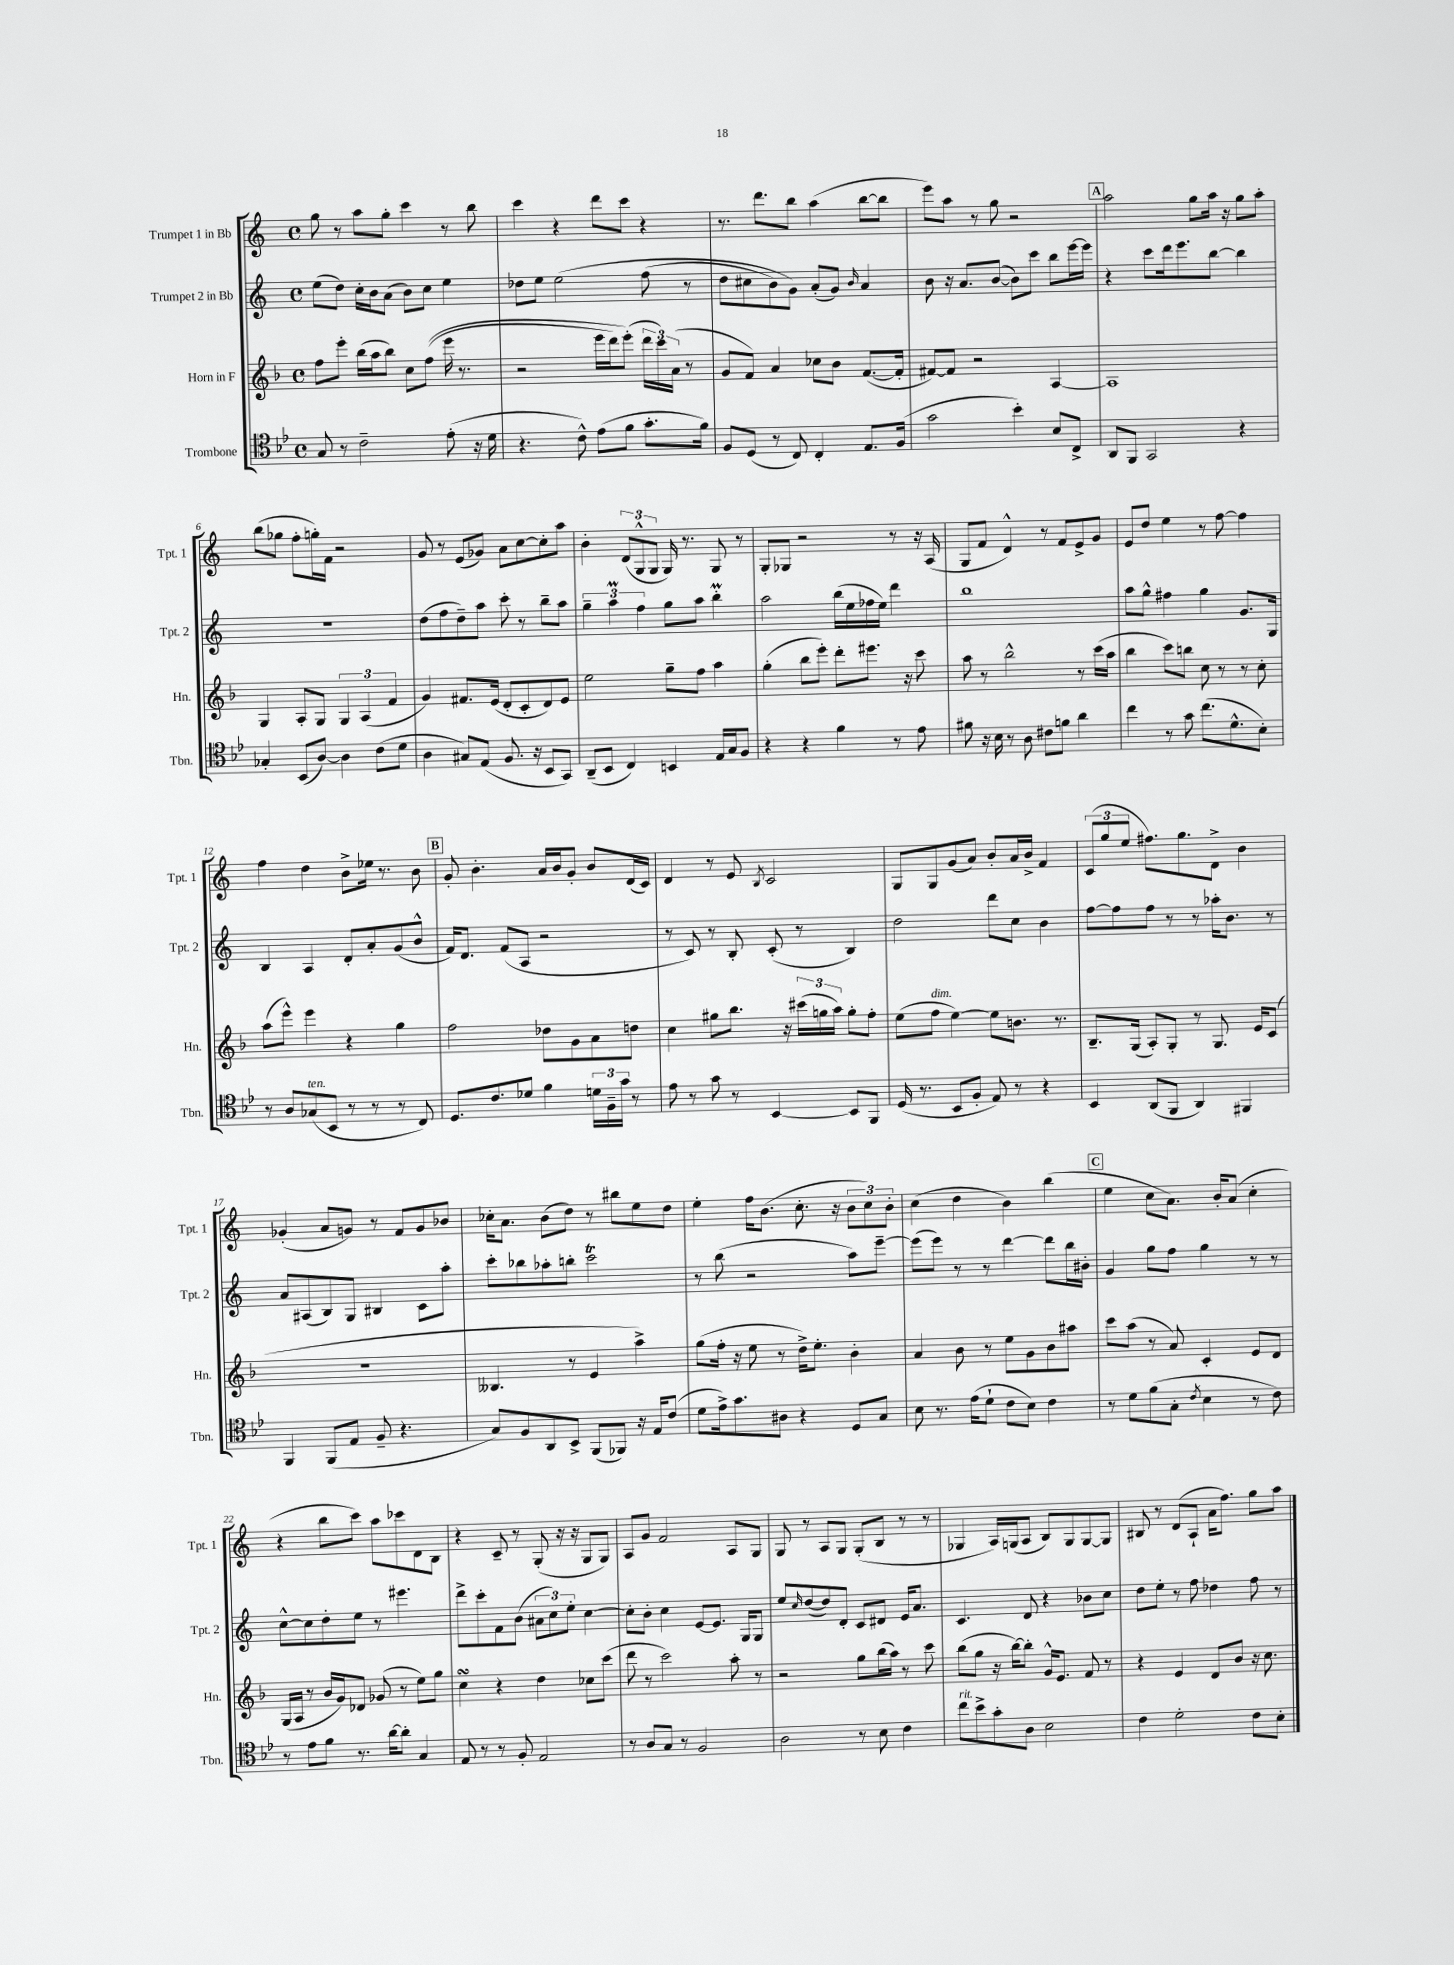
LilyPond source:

<<
\new StaffGroup <<
\new Staff = "s0" \with { instrumentName = "Trumpet 1 in Bb" shortInstrumentName = "Tpt. 1" } {
    \clef treble \key c \major \defaultTimeSignature \time 4/4
    g''8 r8 a''8 g''8-. c'''4 r8 b''8 |
    c'''4 r4 d'''8 c'''8 r4 |
    r8. d'''8. b''8 a''4( b''8~ b''8 |
    e'''8) a''8 r8 g''8 r2 |
    \mark \markup { \box "A" } a''2 g''8 a''16 r16 g''8 a''8-. |
    b''8( ges''8 f''8-. g''16-.) f'16 r2 |
    g'8 r8 e'8( ges'8) a'8 c''8~ c''8-. a''8 |
    b'4-. \tuplet 3/2 { d'8( g8-^ g8 } g16) r8. g8 r8 |
    g8-. ges8 r2 r8 r16 a16( |
    g8 f'8 d'4-^) r8 f'8 e'8-> g'8 |
    e'8 d''8 e''4 r8 f''8~ f''4 |
    f''4 d''4 b'8-> ees''16 r8. b'8 |
    \mark \markup { \box "B" } g'8-. b'4.-. a'16 b'16 g'8-. b'8 d'16( c'16) |
    d'4 r8 e'8 \acciaccatura { b8 } c'2 |
    g8 g8 g'8( a'8) b'8-. a'16 b'16-> f'4 |
    \tuplet 3/2 { c'8( g''8 e''8 } fis''8.) g''8. d'8-> b'4 |
    ges'4-.( a'8 g'8) r8 f'8 g'8 bes'8 |
    ces''16-. a'8. b'8( d''8) r8 bis''8 e''8 d''8 |
    e''4-. f''16 b'8.( c''8.-. r16 \tuplet 3/2 { b'8 c''8) b'8-. } |
    c''4( d''4 b'4) b''4( |
    \mark \markup { \box "C" } e''4 c''8 a'8.) b'16-. a'8( c''4-. |
    r4 b''8 c'''8) a''8 ces'''8 d'8 b8 |
    r4 c'8-- r8 g8-.( r16 r16 g8 g8) |
    a8 g'8 f'2 a8 g8 |
    g8 r8 a8 g8 g8-.( b8 r8 r8 |
    ges4 a16) g16( a8 b8) g8 g8~ g8 |
    bis8 r8 d'8( a8-! a'16 f''8.) g''8 a''8 \bar "|." |
}
\new Staff = "s1" \with { instrumentName = "Trumpet 2 in Bb" shortInstrumentName = "Tpt. 2" } {
    \clef treble \key c \major \defaultTimeSignature \time 4/4
    e''8( d''8) c''16-. b'16 a'8( b'8) c''8 e''4 |
    des''8 e''8 e''2\( f''8( r8 |
    d''8 cis''8 b'8) g'8\) a'8-.( g'8) \grace { b'16 } a'4 |
    b'8 r16 a'8. b'8~( b'8) c'''8 b''8 e'''16~ e'''16 |
    \mark \markup { \box "A" } r4 c'''8 d'''16 e'''8. b''8~ b''4 |
    R1 |
    d''8( f''8 d''8--) a''8 c'''8-. r8 b''8-- a''8 |
    \tuplet 3/2 { g''4-- a''4\prall f''4 } g''8 a''8 b''4-.\prall |
    a''2 b''16( e''16 fes''16 e''16) d'''4 |
    b''1 |
    a''8 g''8-^ fis''4 g''4 g'8. g16 |
    b4 a4 d'8-. a'8-. g'8( b'8-^ |
    \mark \markup { \box "B" } f'16) d'8. f'8( a8 r2 |
    r8 c'8) r8 b8-. c'8-.( r8 b4) |
    d''2 d'''8 c''8 b'4 |
    f''8~ f''8 f''8 r8 r8 aes''16-. b'8. r8 |
    a'8 ais8( b8) g8 bis4 c'8 a''8-. |
    c'''8-. bes''8 aes''8-. b''8-. c'''2\trill |
    r8 b''8( r2 a''8) e'''8~-- |
    e'''8( e'''8) r8 r8 d'''4~ d'''8 b''16 bis'16-. |
    \mark \markup { \box "C" } g'4 g''8 f''8 g''4 r8 r8 |
    c''8~-^ c''8 d''8-. e''8 r8 eis'''4. |
    d'''8-> c'''8-. f'8 b'8( \tuplet 3/2 { ais'8 c''8) e''8-. } c''4~ |
    c''8-. b'8-. c''4 e'8~ e'8. g16 g8 |
    e''8 \grace { c''16 } d''8~( d''8) d'8-. c'8 dis'8 e'16 a'8. |
    c'4. d'8 r4 bes'8 c''8 |
    d''8 e''8-. r8 f''8 des''4 f''8 r8 \bar "|." |
}
\new Staff = "s2" \with { instrumentName = "Horn in F" shortInstrumentName = "Hn." } {
    \clef treble \key f \major \defaultTimeSignature \time 4/4
    f''8 e'''8-. bes''16( a''16 bes''8) c''8 f''8(\( e'''16 r8. |
    r2 e'''16 d'''16) e'''8-.(\) \tuplet 3/2 { d'''16 c'''16) a'16( } r8 |
    g'8 f'8) a'4 ces''8 bes'8 f'8.~( f'16-. |
    fis'8~) fis'8 r2 a4~ |
    \mark \markup { \box "A" } a1 |
    g4 a8-. g8 \tuplet 3/2 { g4 a4( f'4 } |
    g'4) fis'8. e'16( d'8-. c'8-. d'8) e'8 |
    e''2 g''8-- f''8 a''4 |
    g''4-.( bes''8 e'''8-.) d'''8-. eis'''8. r16 c'''8 |
    a''8 r8 bes''2-^ r8 c'''16( a''16 |
    bes''4 c'''8) b''8 c''8 r8 r8 c''8-. |
    a''8( e'''8-^) e'''4 r4 g''4 |
    \mark \markup { \box "B" } f''2 des''8 g'8 a'8 d''8 |
    c''4 gis''8 bes''8. r16 \tuplet 3/2 { cis'''16( g''16 a''16) } g''8-. f''8-. |
    e''8( f''8^\markup { \italic "dim." } e''4~) e''8 b'8. r8. |
    bes8.-- g16( a8-.) g8-. r8 g8. e'16 c'8( |
    R1 |
    beses4. r8 e'4 a''4->) |
    g''8( f''16-. r16 e''8 r8 d''16->) e''8.-. bes'4-. |
    a'4 bes'8 r8 e''8 g'8 bes'8 ais''8 |
    \mark \markup { \box "C" } c'''8 a''8( r8 a'8) c'4-. e'8 d'8 |
    g16( a16 r8 bes'16 g'16) des'8 ges'8( r8 e''8) g''8 |
    c''4\turn r4 d''4 ces''8 c'''8( |
    d'''8 r8 c'''2) a''8-. r8 |
    r2 g''8 bes''16( a''16) r8 c'''8 |
    bes''8( g''8 r16 bes''16~) bes''8-. g'16-^ e'8. f'8 r8 |
    r4 e'4 d'8 bes'8 r16 c''8. \bar "|." |
}
\new Staff = "s3" \with { instrumentName = "Trombone" shortInstrumentName = "Tbn." } {
    \clef tenor \key bes \major \defaultTimeSignature \time 4/4
    g8 r8 c'2-- ees'8-.( r16 d'16 |
    r4. c'8-^) ees'8( f'8 g'8.-. f'16) |
    f8 d8( r8 c8) c4-. ees8. f16( |
    g'2 bes'4-.) bes8 c8-> |
    \mark \markup { \box "A" } a,8 f,8 g,2 r4 |
    ges4-. bes,8( a8~) a4 c'8( d'8 |
    a4 gis8) ees8( f8. r16 bes,8 g,8) |
    a,8--( bes,8 c4) b,4 ees16 g16 f8 |
    r4 r4 f'4 r8 ees'8 |
    fis'8 r16 bes16 r8 a8 cis'8 f'8 a'4 |
    c''4 r8 g'8 c''8.( d'8.-^ bes8-.) |
    r8 a8 ges8^\markup { \italic "ten." }( bes,8 r8 r8 r8 c8) |
    \mark \markup { \box "B" } d8. c'8. des'8 f'4 \tuplet 3/2 { d'16 f16-- g'16 } r8 |
    ees'8 r8 g'8 r8 bes,4~ bes,8 f,8 |
    d16( r8. bes,8 f8-. ees8) r8 r4 |
    bes,4 a,8( f,8 a,4) fis,4 |
    f,4 f,8( ees8 f8-- r4. |
    g8) f8 a,8 bes,8-> f,8( fes,8) r16 ees16 c'8( |
    d'8 ees'16->) g'8. ais8 r4 d8 g8 |
    bes8 r8. ees'16( d'8-! c'8 bes8) c'4 |
    \mark \markup { \box "C" } r8 d'8 f'8( g8-. \acciaccatura { c'8 } bes4 r8 c'8) |
    r8 ees'8 f'8 r8. a'16~ a'8-. g4 |
    ees8 r8 r8 f8-. ees2 |
    r8 a8 g8 r8 f2 |
    a2 r8 bes8 c'4 |
    c''8^\markup { \italic "rit." } bes'8-> g'8-. a8 bes2 |
    c'4 d'2-. c'8 bes8-. \bar "|." |
}
>>
>>
